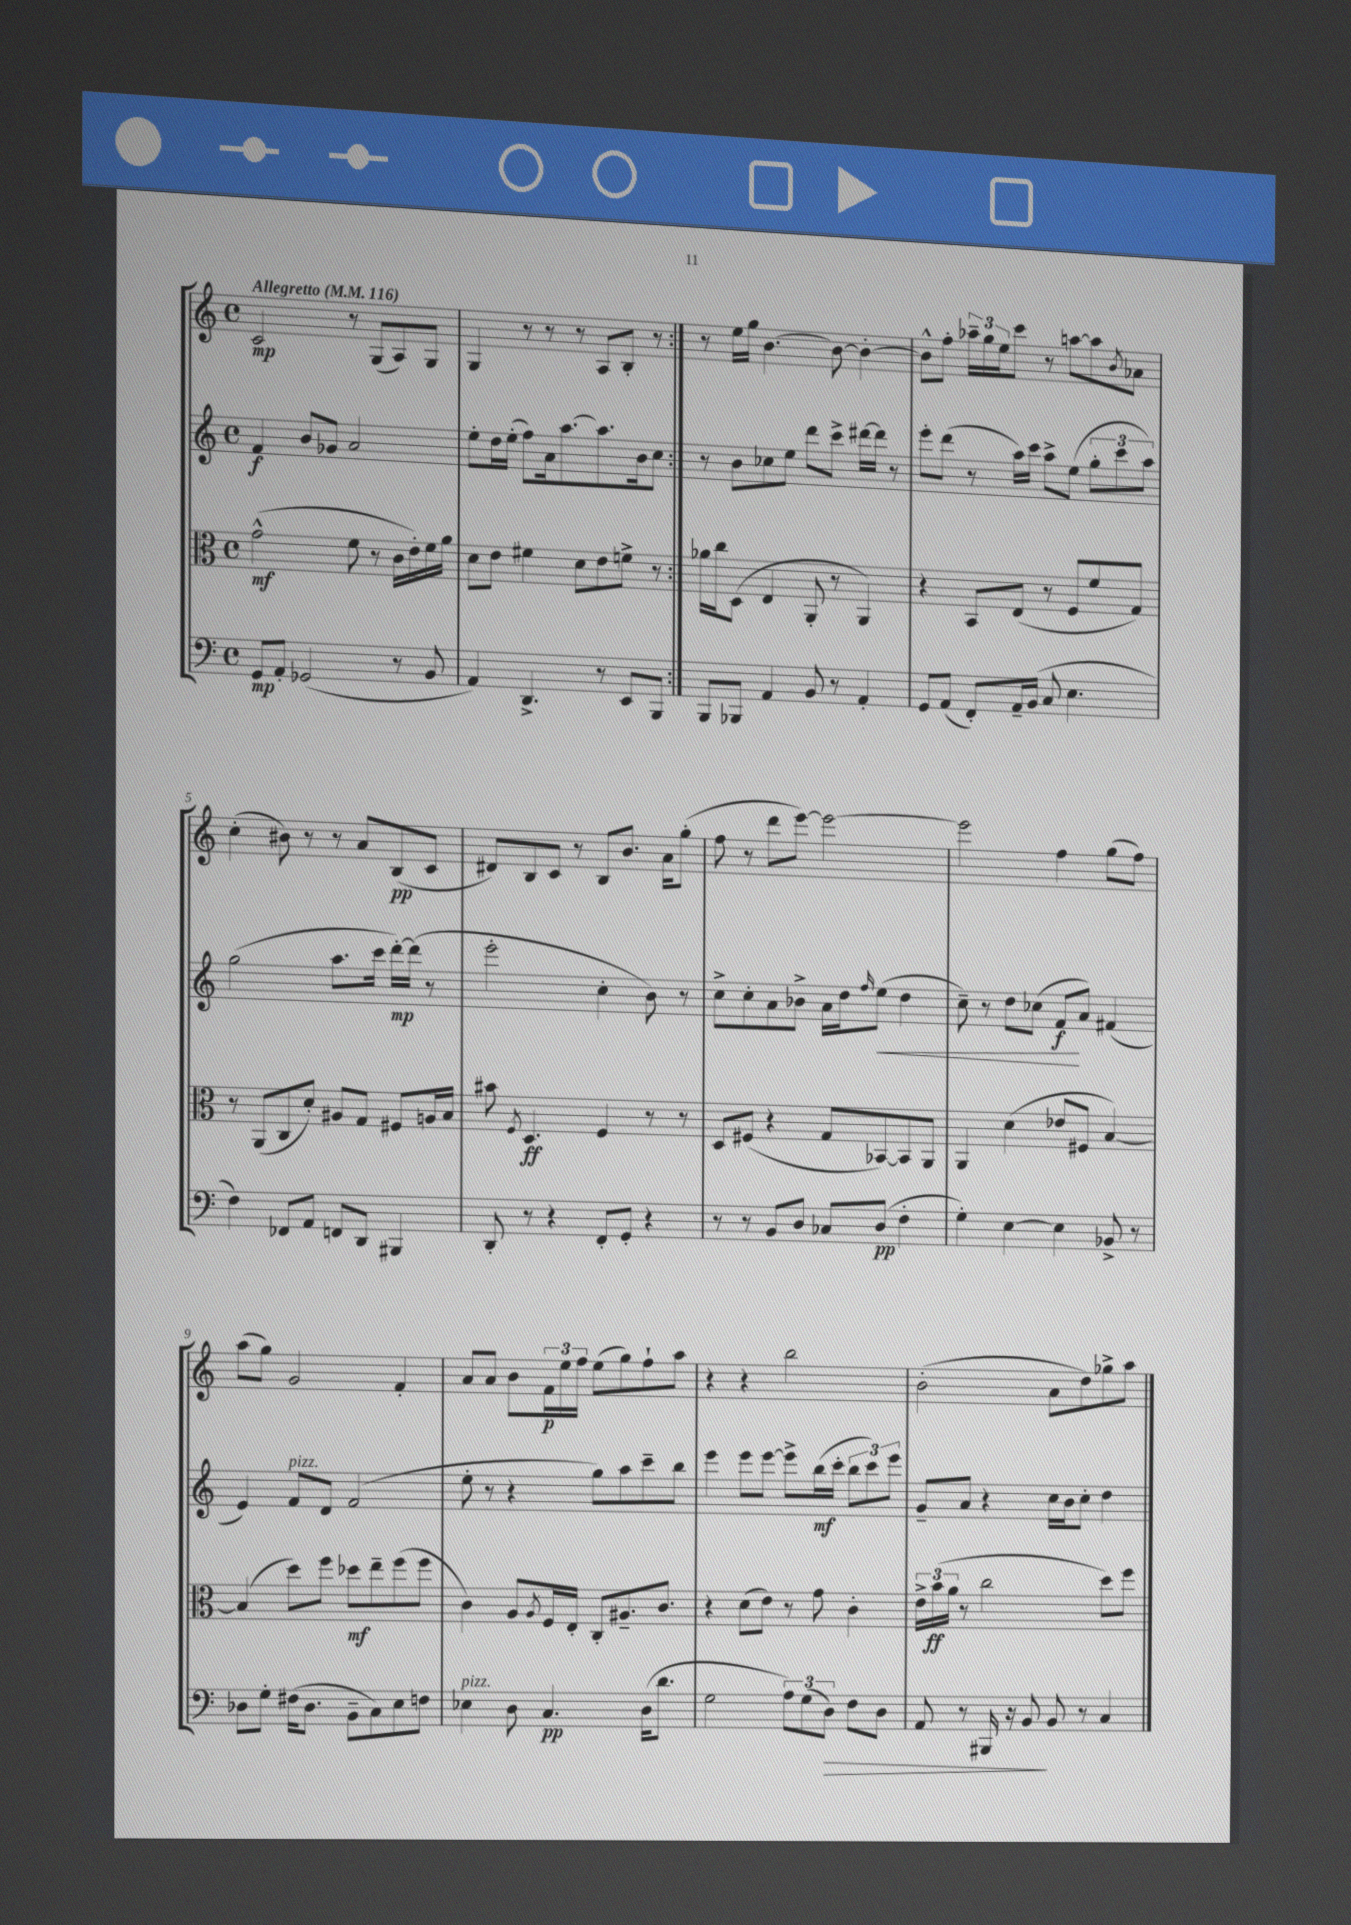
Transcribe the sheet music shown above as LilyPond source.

<<
\new StaffGroup <<
\new Staff = "s0" {
    \clef treble \key c \major \defaultTimeSignature \time 4/4 \tempo "Allegretto" 4 = 116
    \repeat volta 2 { c'2\mp r8 g8( a8) g8 |
    g4 r8 r8 r8 a8 b8-. r8 | }
    r8 e''16 g''16 b'4.~ b'8~ b'4~-. |
    b'8-^ f''8-. \tuplet 3/2 { aes''16-- g''16 e''16 } c'''8 r8 a''8~ a''8 \acciaccatura { b'8 } aes'8 |
    c''4-.( bis'8) r8 r8 a'8 b8\pp( c'8 |
    dis'8) b8 c'8 r8 b8 b'8. a'16 g''8-.( |
    f''8 r8 d'''8 e'''8~) e'''2~ |
    e'''2 f''4 g''8( f''8) |
    a''8( g''8) g'2 f'4-. |
    a'8 a'8 b'8 \tuplet 3/2 { f'16\p e''16 f''16 } e''8( g''8) f''8-! a''8 |
    r4 r4 b''2 |
    b'2-.( a'8 d''8) ges''8-> a''8 \bar "|." |
}
\new Staff = "s1" {
    \clef treble \key c \major \defaultTimeSignature \time 4/4
    \repeat volta 2 { f'4\f b'8 ges'8 a'2 |
    e''8-. d''16 e''16-.( f''8) a'16 a''8.~ a''8. b'16 c''8 | }
    r8 b'8 ces''8 e''8 d'''8 c'''8-> dis'''16~ dis'''16 r8 |
    e'''8-. d'''8( r8 a''16) c'''16 a''8-> e''8( \tuplet 3/2 { g''8-. c'''8 a''8) } |
    g''2( a''8. c'''16 d'''16~-.\mp) d'''16( r8 |
    e'''2-. c''4-. b'8) r8 |
    c''8-> c''8-. a'8 bes'8-> a'16 d''16 \grace { f''16 } e''8\<( d''4 |
    c''8--) r8 d''8 ces''8( f'8\f\! a'8) fis'4( |
    e'4) f'8^\markup { \italic "pizz." } d'8 f'2( |
    e''8-. r8 r4 g''8) a''8 c'''8-- b''8 |
    e'''4 e'''8 e'''8~ e'''8-> b''16\mf( c'''16-. \tuplet 3/2 { b''8 c'''8) e'''8 } |
    g'8-- a'8 r4 c''16 b'16 c''8-. d''4 \bar "|." |
}
\new Staff = "s2" {
    \clef alto \key c \major \defaultTimeSignature \time 4/4
    \repeat volta 2 { g'2-^\mf( f'8 r8 c'16 e'16-.) f'16 a'16 |
    d'8 e'8 fis'4 d'8 e'8 f'8-> r8 | }
    aes'16 c''16 d8( e4 a,8-. r8 a,4) |
    r4 b,8 e8( r8 f8 f'8 g8) |
    r8 a,8( c8 d'8-.) ais8 g8 fis8 a16 b16 |
    bis'8 \acciaccatura { f8 } d4.\ff f4 r8 r8 |
    d8 fis8( r4 g8 bes,8~) bes,8 a,8 |
    a,4 d'4( ees'8 fis8 b4~) |
    b4( d''8) f''8 des''8\mf e''8-- f''8( f''8 |
    c'4) a8 \acciaccatura { a8 } f16 e16-. c8-. ais8.-- c'8. |
    r4 d'8( e'8) r8 g'8 c'4-. |
    \tuplet 3/2 { e'16-> b'16\ff( a'16 } r8 c''2 d''8) f''8 \bar "|." |
}
\new Staff = "s3" {
    \clef bass \key c \major \defaultTimeSignature \time 4/4
    \repeat volta 2 { g,8\mp a,8-. ges,2( r8 b,8 |
    a,4) d,4.-> r8 e,8 b,,8 | }
    b,,8 bes,,8 a,4 b,8 r8 a,4-. |
    g,8 a,8( f,8-.) a,16-- b,16( c8 e4. |
    f4) fes,8 a,8 f,8 d,8 bis,,4 |
    d,8-. r8 r4 f,8-. g,8-. r4 |
    r8 r8 b,8 d8 ces8 d8\pp( f4-. |
    g4-.) e4~ e4 bes,8-> r8 |
    des8 g8-. fis16( des8. b,8-- c8) e8 f8 |
    ees4^\markup { \italic "pizz." } d8 c4.\pp d16( d'8. |
    g2 \tuplet 3/2 { a8) g8( d8\>) } f8 d8 |
    a,8 r8 bis,,16 r16 b,8\! b,8 r8 c4 \bar "|." |
}
>>
>>
